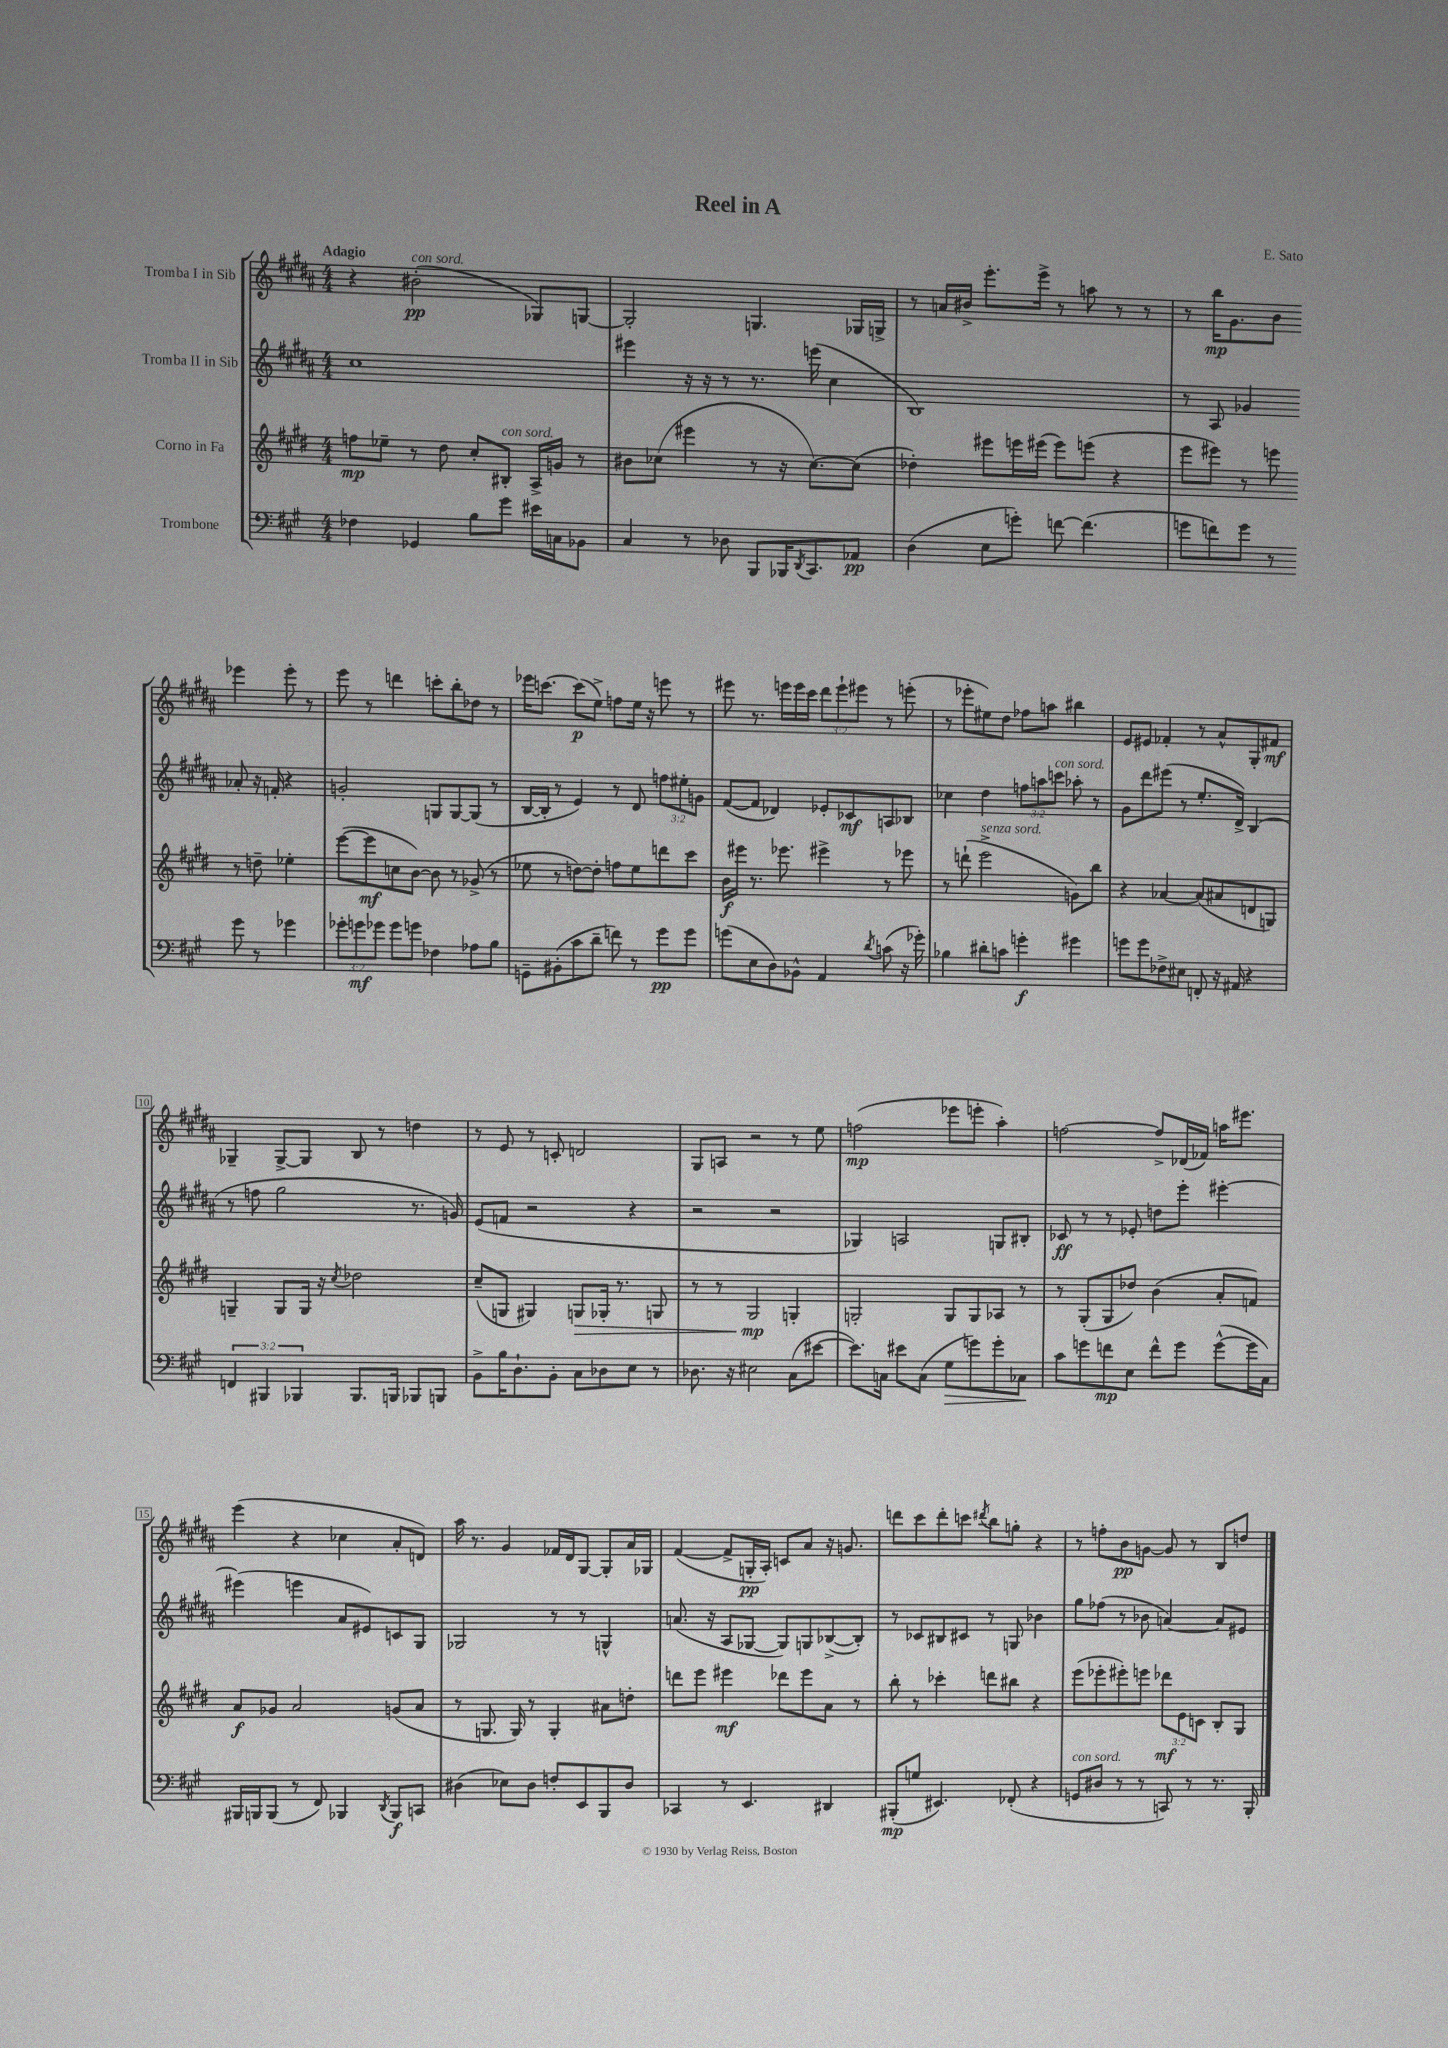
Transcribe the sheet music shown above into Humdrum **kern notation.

**kern	**kern	**kern	**kern
*staff4	*staff3	*staff2	*staff1
*clefF4	*clefG2	*clefG2	*clefG2
*k[f#c#g#]	*k[f#c#g#d#]	*k[f#c#g#d#a#]	*k[f#c#g#d#a#]
*M4/4	*M4/4	*M4/4	*M4/4
4F-	8ff	1cc#	4r
.	8ee-~	.	.
4GG-	8r	.	(2b#'
.	8dd#	.	.
8B	8cc#'	.	.
8g#	8B#'	.	.
16e#	16A^	.	8G-)
16C	16g	.	.
8BB-	8r	.	[8G
=	=	=	=
4C#	8b#	4eee#	2G']
.	(8cc-	.	.
8r	4eee#	16r	.
.	.	16r	.
8D-	.	8r	.
8BBB	8r	8.r	4.G
16BBB-	16r	.	.
8qDD	.	.	.
8.CC#	[8.cc-)	(16eee	.
.	.	4cc#	.
8AA-	(8cc-]	.	16G-
.	.	.	16G^
=	=	=	=
(4D	4dd-')	1B)	8r
.	.	.	16a
.	.	.	16b#^
8E	8eee#	.	8.eee'
8g')	16eee	.	.
.	(16eee#	.	16eee^
[8f	8eee#)	.	8r
(4.f]	(8eee	.	8aa
.	4r	.	8r
.	.	.	8r
=	=	=	=
8g	8eee	8r	8r
8f)	8eee#)	8A#	16bb
.	.	.	8.g#
8g	8r	4g-	.
8r	8eee	.	8b
8g	8r	8a-'	4eee-
8r	8dd~	16r	.
.	.	16f'	.
4g-	4ee-'	4r	8eee-'
.	.	.	8r
=	=	=	=
12g-'	([8eee	2g'	8eee
12g	.	.	.
.	8eee]	.	8r
12g-	.	.	.
8g-	8cc	.	4ddd
8g	[8b)	.	.
4F-	8b]	8G	8ccc'
.	8r	[8G	8bb'
8A-	(8g-^	(8G]	8dd-
8B	8r	8r	8r
=	=	=	=
8GG~	8ee-	[16B	16eee-
.	.	16B']	[8.ccc
(8BB#'	8r	8r	.
8c#	[8dd)	4e)	(8ccc]
8d~	8dd']	.	8ee^)
8f)	8ff	8r	8ff
8r	8ee-	8d#	16ee
.	.	.	16r
8g#	8ddd	12ff	8eee
.	.	12ee#'	.
8g#	8ccc#	.	8r
.	.	12g	.
=	=	=	=
(8g	16b	([8f#	8eee#
.	16eee#	.	.
8E	8.r	8f#]	8.r
8D)	.	4d-)	.
.	8.eee-	.	16eee
8BB-^^	.	.	16eee
.	.	.	16ccc#
4AA	4eee#^	8e-'	12ddd#
.	.	.	12eee`
.	.	8c-	.
.	.	.	12eee#
8qd	.	.	.
(8c	8r	8A	8r
16r	8eee-	8B-	(8eee'
16g-')	.	.	.
=	=	=	=
4B-	8r	4cc-	8r
.	(8ddd`	.	8eee-'
8d#'	2eee^	4dd#	8ee#)
8c	.	.	8dd#
4g'	.	12ff	8ff-
.	.	12aa	.
.	.	.	8aa
.	.	12ccc	.
4g#	8g)	8aa-'	4bb#
.	8bb	8r	.
=	=	=	=
8g	4r	8g#	8e
8g	.	8ddd#	8e#
8F-^	[4a-	(8eee#	4f-'
8E#	.	8r	.
8FF'	(8a-]	8.ee'	8r
16r	8a#	.	8a#^^
16AA#	.	16d#^)	.
4r	8d	(4B	8G#'
.	8G)	.	8f#
=	=	=	=
6FF	4G~	8r	4G-~
.	.	8ff	.
6BBB#	.	.	.
.	8G	2gg#	[8G-^
6BBB-	.	.	.
.	16G	.	8G-]
.	16r	.	.
.	8qcc#	.	.
8.BBB-	2dd-	.	8B
.	.	.	8r
16BBB	.	.	.
8BBB-	.	8.r	4dd
8BBB	.	.	.
.	.	16g)	.
=	=	=	=
8BB^	(8cc#~	(8e	8r
16B	8G	8f	8e
8.D`	.	.	.
.	4G#)	2r	8r
8BB'	.	.	8c'
8C#	8G	.	2d
8D-	16G-'	.	.
.	8.r	.	.
8E	.	4r	.
8r	8G	.	.
=	=	=	=
8.D-	8r	2r	8G#
.	8r	.	8A
16r	.	.	.
2E#	2G#	.	2r
.	.	2r	.
(8C#	4G'	.	8r
[8e#	.	.	8ee
=	=	=	=
8.e#])	2G'	4G-)	(2ff
16C	.	.	.
8e#	.	2A	.
(8C	.	.	.
8G#	8G	.	8eee-
8g)	8G	.	8eee'
8g'	8A-	8G	4aa#')
8C-	8r	8B#'	.
=	=	=	=
8c#	8r	8c-	[2ff
8g	(8G#'	8r	.
8f	8G#	8r	.
8E	8dd-)	8e-'	.
8f^^	(4b	8dd	8ff^]
8g	.	8eee'	(16d-
.	.	.	16f-)
([8g^^	8a'	[4eee#'	16aa
.	.	.	8.eee#
16g]	8f)	.	.
16C#)	.	.	.
=	=	=	=
16BBB#	8a	(4eee#]	(4eee
16BBB	.	.	.
(8BBB	8g-	.	.
8r	2a	4eee	4r
8FF#)	.	.	.
4BBB-	.	8a#	4cc-
.	.	8e#)	.
8qDD	.	.	.
8BBB-	(8g	8c	8a#'
8CC	8a	8G#	8d)
=	=	=	=
(4D#	8r	2G-	16aa#
.	.	.	8.r
.	8.G	.	.
8E-)	.	.	4g#
.	16G)	.	.
8D#	8r	.	.
8F'	4G'	8r	16f-
.	.	.	16d#
8EE	.	8r	[8G#
8BBB	8a#	4G^^	8G#']
8D#	8dd'	.	16a#
.	.	.	16G-
=	=	=	=
4CC-	8ddd	(8.a	([4f#
.	8eee	.	.
.	.	16r	.
8r	4eee#	8A#	8f#^]
4.EE	.	[8G-	16G'
.	.	.	16A#')
.	8ddd-	8G-])	8c
.	8eee#	8G	8a#
4DD#	8a	([8B-^	16r
.	.	.	8.g
.	8r	8B-'])	.
=	=	=	=
(8BBB#'	8bb'	8r	8ddd
8G	8r	8c-	8ccc#
4.EE#)	4ccc-'	8B#	8ddd'
.	.	8c#	8ccc
.	.	.	8qddd#
.	8ddd	8r	8bb
(8FF-'	8bb#	8G	8gg'
4r	4r	4b-	4r
=	=	=	=
8GG	(8eee	8gg#	8r
8D#	8eee-'	(8ff-	8ff'
8r	8eee#')	8r	8b
8r	8eee	8b-	[8g
8CC)	12ddd-	[4a)	8g]
.	12e	.	.
8r	.	.	8r
.	12c	.	.
8.r	8B'	8a]	8B
.	8G#	8e#	8dd
16BBB'	.	.	.
==	==	==	==
*-	*-	*-	*-
